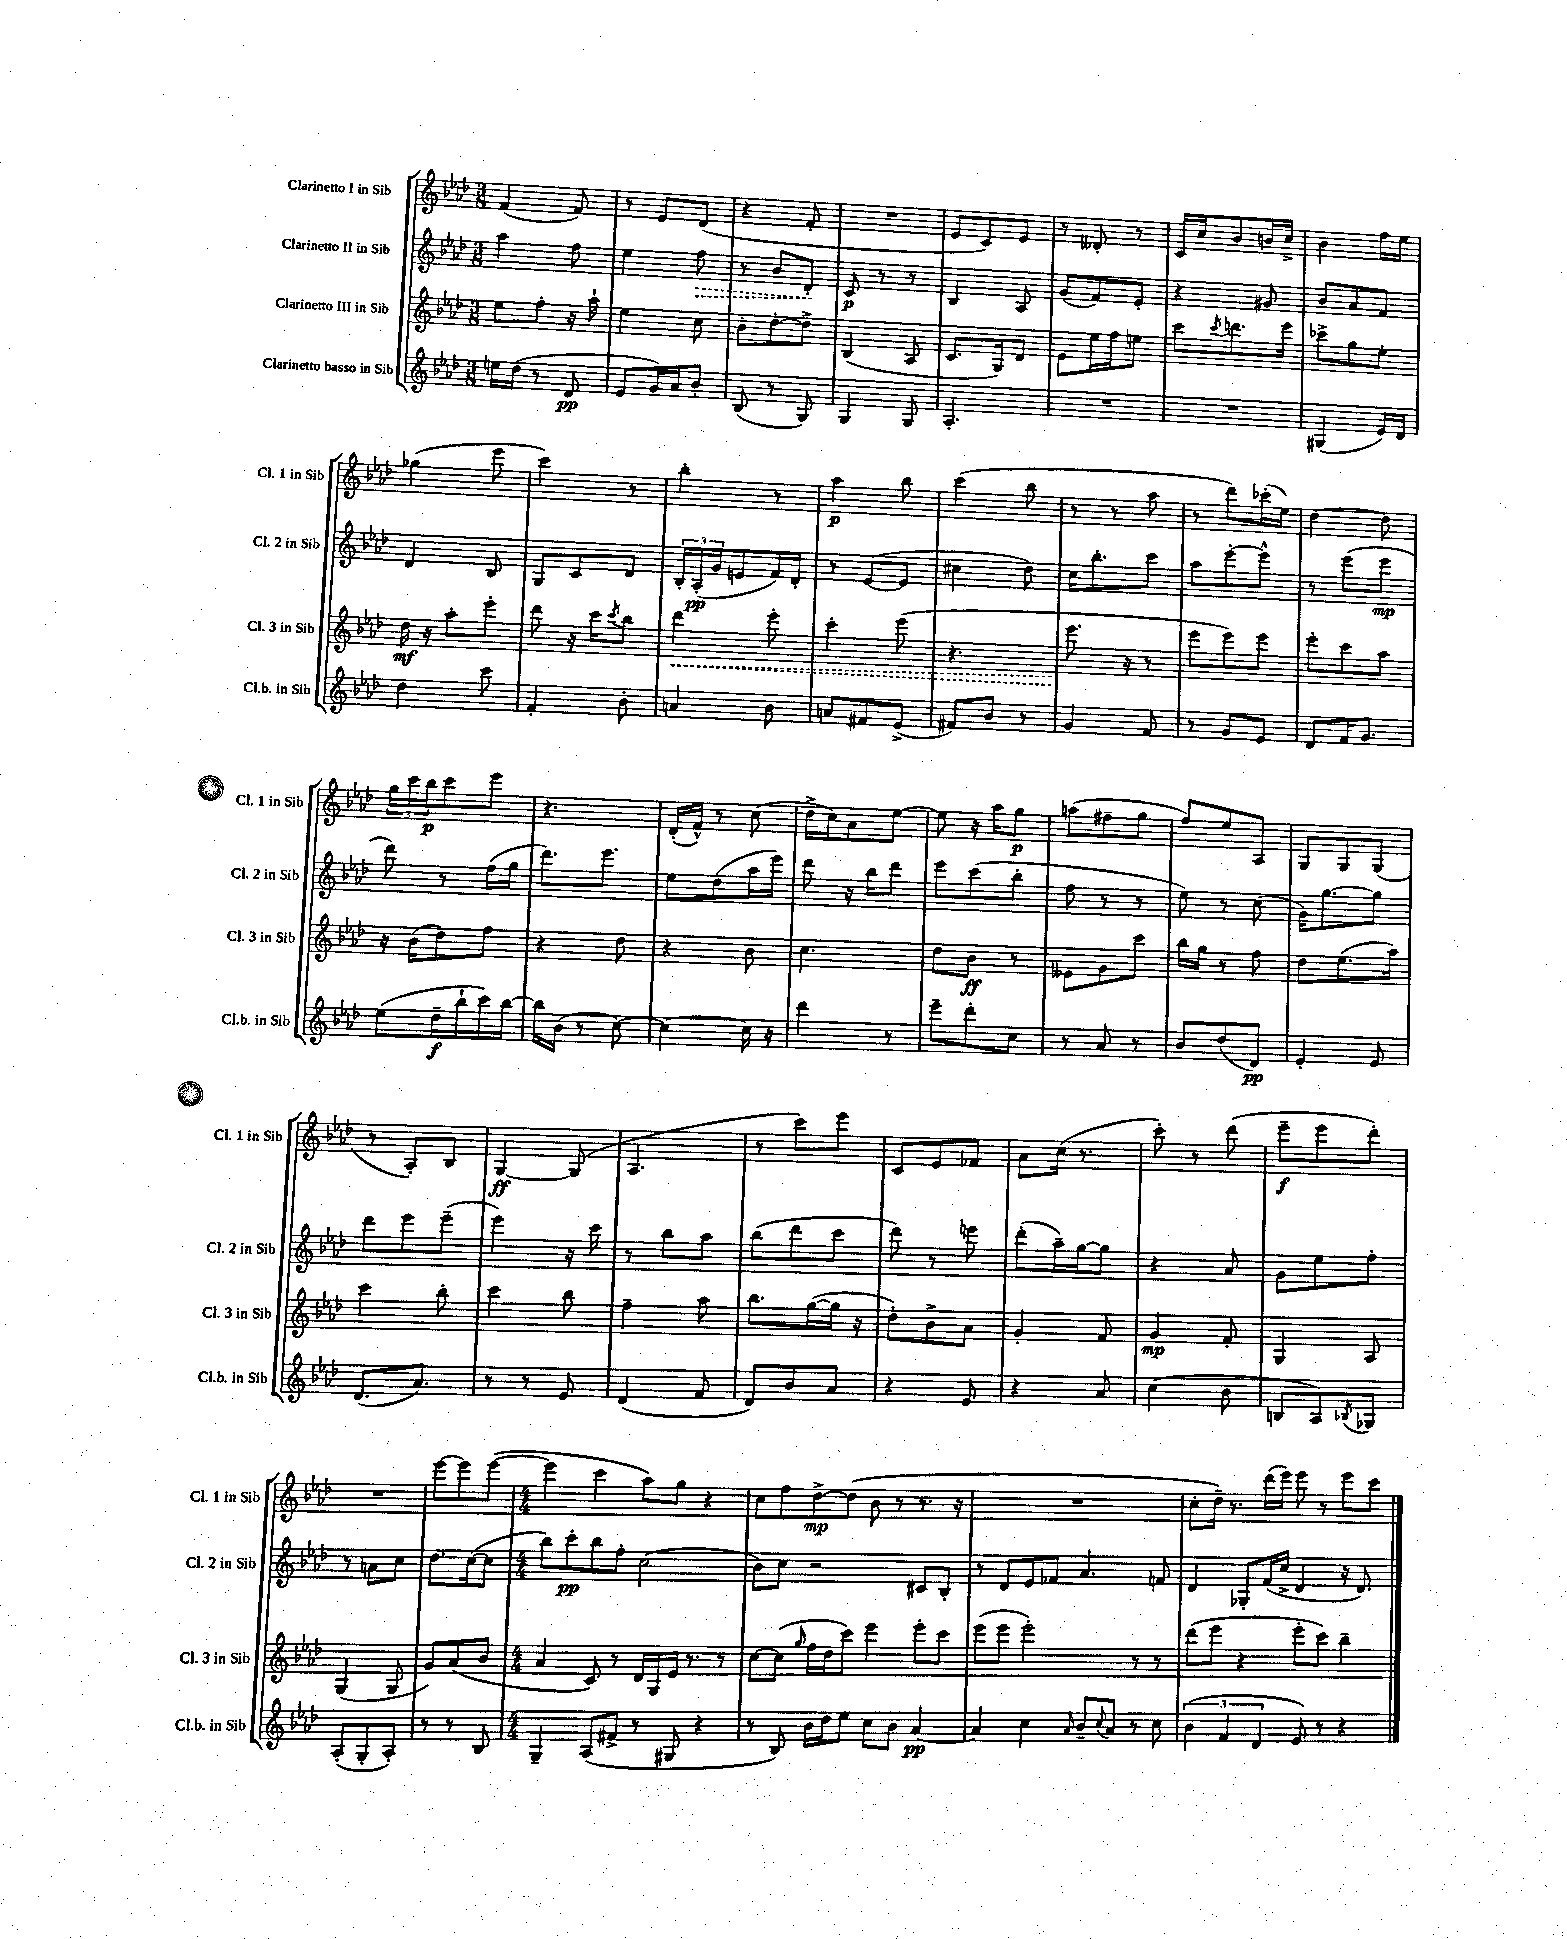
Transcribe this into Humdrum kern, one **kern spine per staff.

**kern	**kern	**kern	**kern
*staff4	*staff3	*staff2	*staff1
*clefG2	*clefG2	*clefG2	*clefG2
*k[b-e-a-d-]	*k[b-e-a-d-]	*k[b-e-a-d-]	*k[b-e-a-d-]
*M3/8	*M3/8	*M3/8	*M3/8
16ee	8ee-	4aa-	(4f
(16dd-	.	.	.
8r	8ff'	.	.
8d-	16r	8ff	8f)
.	16aa-`	.	.
=	=	=	=
8e-	4ee-	4ee-	8r
16g)	.	.	8e-
16a-	.	.	.
8b-'	8cc	8ff	(8d-
=	=	=	=
(8B-	8b-'	8r	4r
8r	[8dd-'	8b-	.
8G)	8dd-^]	8d-'	8f'
=	=	=	=
4G	(4B-	8c	4.r
.	.	8r	.
8G	8A-	8r	.
=	=	=	=
4.A-'	8.c	4B-	8e-
.	.	.	8c)
.	16G)	.	.
.	8d-	8A-	8e-
=	=	=	=
4.r	8e-	(8g	8r
.	16ee-	8f)	8d--'
.	16ff	.	.
.	8ee	8e-'	8r
=	=	=	=
4.r	8ccc	4r	16c
.	.	.	16cc
.	8qccc	.	.
.	8.ddd	.	8b-
.	.	8g#	16b
.	16eee-	.	16cc^
=	=	=	=
(4G#	8ccc-^	8b-	4b-
.	8gg	8a-	.
16e-)	8ee-'	8f	16ff
16d-	.	.	16ee-
=	=	=	=
4dd-	16dd-	4d-	(4gg-
.	16r	.	.
.	8aa-'	.	.
8ccc	8eee-'	8B-	8eee-
=	=	=	=
4f'	8ddd-	8G	4ccc)
.	16r	8c	.
.	16ccc	.	.
.	8qccc	.	.
8b-'	8bb-	8d-	8r
=	=	=	=
4a	4ddd-	24B-'	4bb-'
.	.	(24A-'	.
.	.	24g	.
.	.	8e	.
8b-	8eee-'	16f)	8r
.	.	16d-'	.
=	=	=	=
8a	4ccc'	8r	4aa-
8f#	.	([8e-	.
(8e-^	(8eee-	8e-]	8bb-
=	=	=	=
8f#)	4.r	4cc#	(4ccc
8b-	.	.	.
8r	.	8dd-)	8bb-
=	=	=	=
4g	8.eee-	16cc	8r
.	.	8.bb-'	.
.	.	.	8r
.	16r	.	.
8f	8r	8ccc	8aa-
=	=	=	=
8r	8eee-	8aa-	8r
8g	8eee-)	[8eee-'	8ddd-)
8e-	8eee-	8eee-^^]	(16ccc-'
.	.	.	16ee-)
=	=	=	=
8d-	8eee-'	8r	[4dd-
16f	8ccc	(8eee-	.
8.g	.	.	.
.	8aa-	8eee-	8dd-]
=	=	=	=
(8ee-	16r	8ddd-)	24gg
.	.	.	24ccc
.	(16b-	.	.
.	.	.	24bb-
16dd-~	8dd-)	8r	8ccc
16bb-`	.	.	.
16ccc)	8ff	(16ff	8eee-
[16bb-	.	16gg	.
=	=	=	=
16bb-]	4r	8.ddd-)	4.r
(16b-	.	.	.
8r	.	.	.
.	.	8.eee-	.
[8cc)	8dd-	.	.
=	=	=	=
4cc_	4r	8ee-	(16d-'
.	.	.	16f^^)
.	.	(8dd-	8r
16cc]	8b-	16aa-	(8cc
16r	.	16eee-)	.
=	=	=	=
4ddd-	4.cc	8ddd-	16dd-^
.	.	.	16cc)
.	.	16r	8a-
.	.	16bb-	.
8r	.	8ddd-	[8ee-
=	=	=	=
8eee-~	8dd-	8eee-	8ee-]
8ddd-'	8b-	(8ccc	16r
.	.	.	16aa-
8cc	8r	8bb-'	8gg
=	=	=	=
8r	8e--	8ff	(8aa
8a-	8g	8r	8ff#~
8r	8ccc	8r	8gg
=	=	=	=
8b-	16bb-	8ee-)	8ff)
.	16gg	.	.
(8dd-	8r	8r	8ee-
8d-)	8ff	(8cc	8A-
=	=	=	=
4e-'	8dd-	16g)	8G
.	.	[8.gg	.
.	(8.ee-	.	8G
8e-	.	8gg]	(8G
.	16aa-)	.	.
=	=	=	=
(8.d-	4ccc	8ddd-	8r
.	.	8eee-	8A-')
8.a-)	.	.	.
.	8bb-'	(8eee-~	8B-
=	=	=	=
8r	4ccc	4eee-)	[4G
8r	.	.	.
8e-	8bb-	16r	(8G]
.	.	16ccc	.
=	=	=	=
(4d-	4ff~	8r	4.A-
.	.	8bb-	.
8f	8aa-	8aa-	.
=	=	=	=
8d-)	8.bb-	(8bb-	8r
8b-	.	8ddd-	8ccc)
.	([16gg	.	.
8a-	16gg]	8ccc	8eee-
.	16r	.	.
=	=	=	=
4r	8dd-')	8ddd-)	8c
.	8b-^	8r	8e-
8e-	8a-	8eee	8f-
=	=	=	=
4r	4g'	(8ddd-'	8a-
.	.	16aa-~)	(16cc
.	.	[16gg	8.r
8a-	8f	8gg]	.
=	=	=	=
(4cc	4g	4r	8ccc')
.	.	.	8r
8b-	8f'	8a-	(8ddd-
=	=	=	=
8B	4G	8g	8eee-~
8A-)	.	8ee-	8eee-
8qB-	.	.	.
8G-	8A-	8ff'	8ddd-')
=	=	=	=
(8A-'	(4G	8r	4.r
8G'	.	8a	.
8A-')	8G	8cc	.
=	=	=	=
8r	8g)	8.dd-	[8eee-
8r	(8a-	.	8eee-]
.	.	([16cc	.
8B-	8b-	8cc]	([8eee-
=	=	=	=
*M4/4	*M4/4	*M4/4	*M4/4
4G~	4a-	8bb-)	4eee-]
.	.	8ccc'	.
(8A-	8c)	8bb-	4ccc
8f#^	8r	8ff'	.
8r	16d-	(2cc	8aa-)
.	16G	.	.
8G#	16e-	.	8gg
.	8.r	.	.
4r	.	.	4r
.	8r	.	.
=	=	=	=
8r	[8cc	8b-)	8cc
8B-)	(8cc]	8cc	8ff
.	16qqgg	.	.
16b-	16ff	2r	[8dd-^
16dd-	16dd-	.	.
8ee-	8ccc)	.	(8dd-]
8cc	4eee-	.	8b-
8b-	.	.	8r
[4a-	8eee-'	8c#	8.r
.	8ccc	8B-'	.
.	.	.	16r
=	=	=	=
4a-]	(8eee-	8r	1r
.	8eee-	8d-	.
4cc	2eee-')	8e-	.
.	.	8f-	.
16qqa-	.	.	.
8b-~	.	4.a-	.
8qqcc	.	.	.
8a-	.	.	.
8r	8r	.	.
8cc	8r	8f	.
=	=	=	=
(6b-	(8ddd-	4d-	8cc'
.	8eee-	.	16dd-~)
6f	.	.	.
.	.	.	8.r
.	4r	8G-'	.
6d-	.	.	.
.	.	(16f	(16ddd-
.	.	16cc^	16eee-)
8e-)	8eee-'	4d-	8eee-
8r	8ccc)	.	8r
4r	4bb-~	16r	8eee-
.	.	8.d-)	.
.	.	.	8ccc
==	==	==	==
*-	*-	*-	*-
